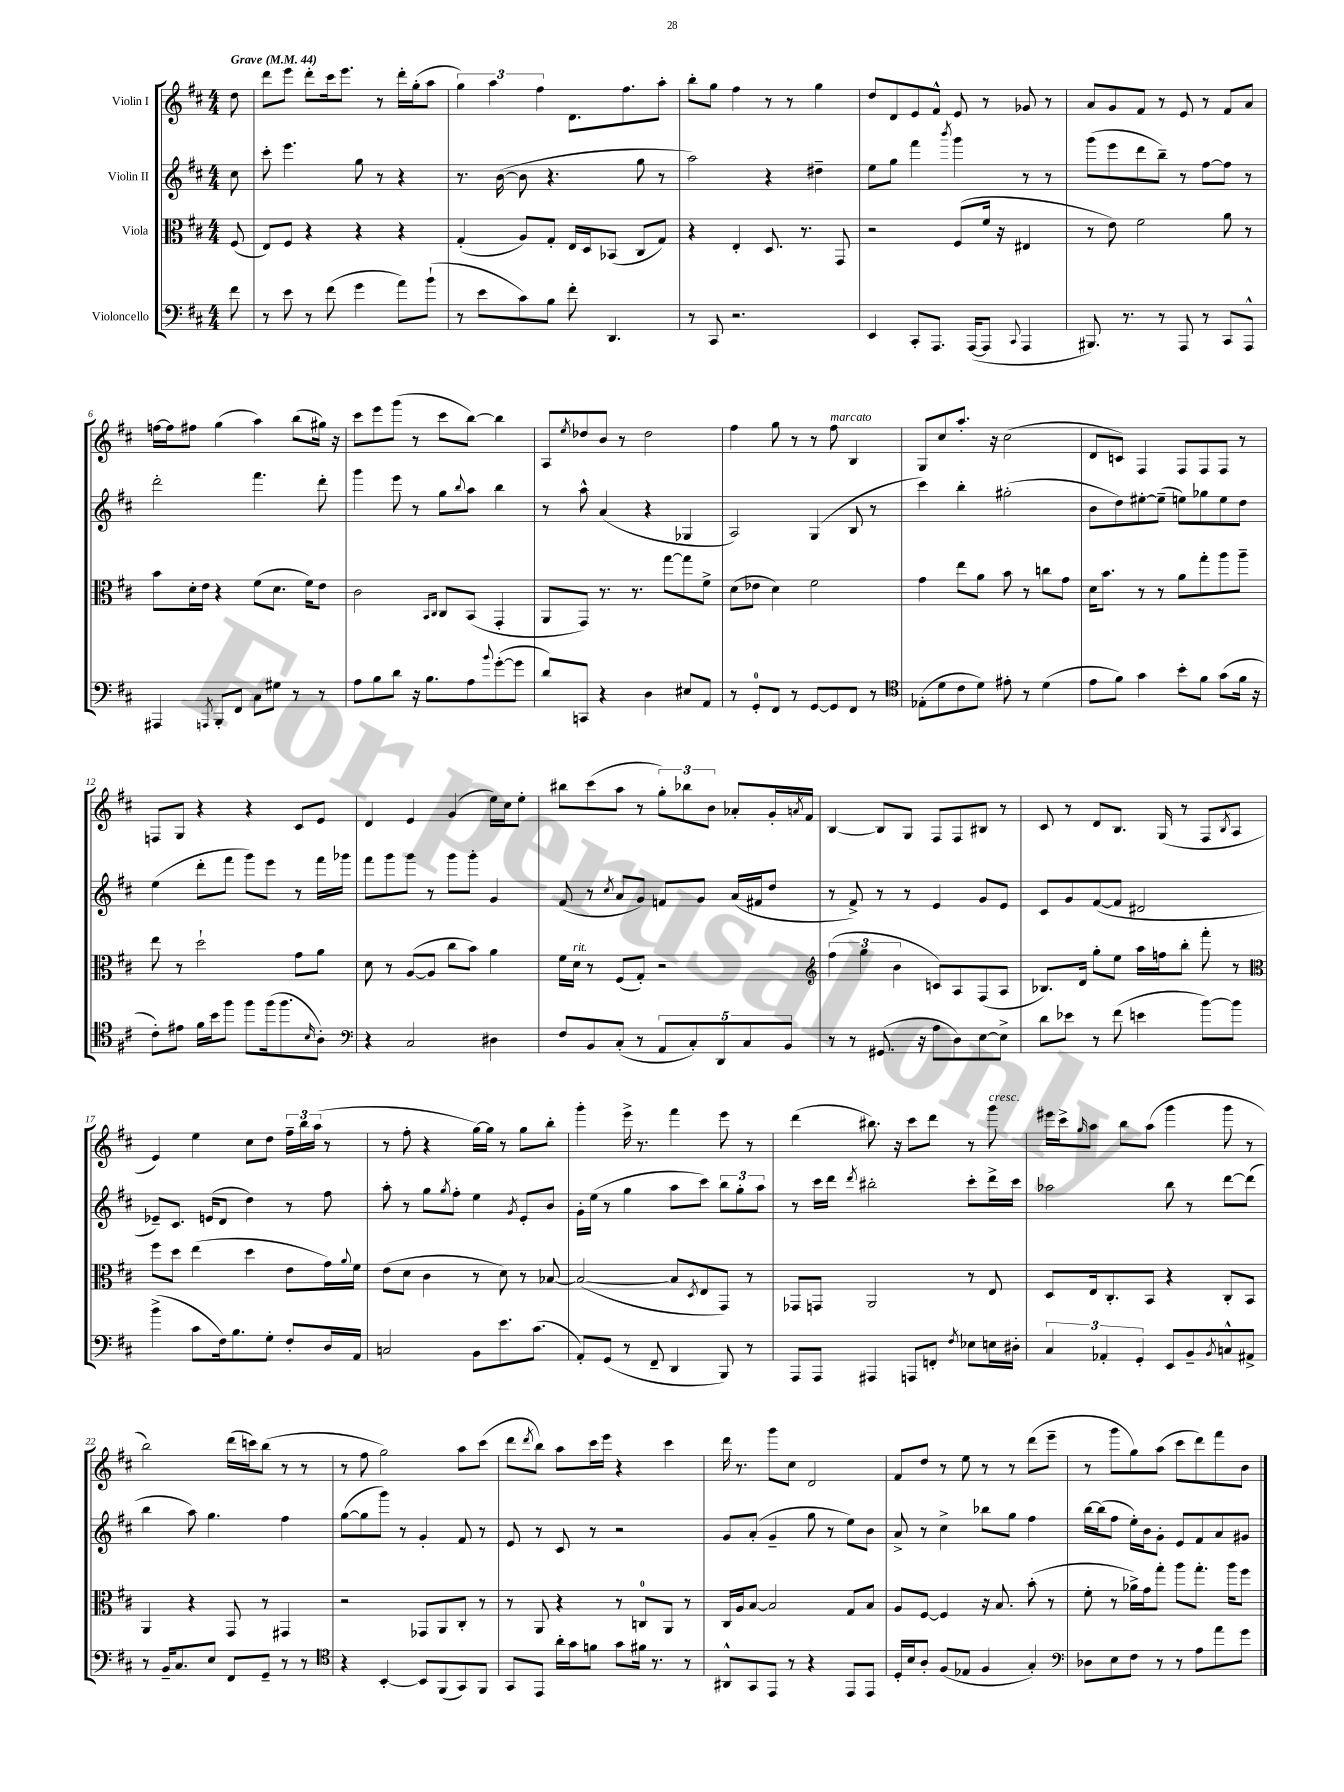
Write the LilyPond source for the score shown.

<<
\new StaffGroup <<
\new Staff = "s0" \with { instrumentName = "Violin I" } {
    \clef treble \key d \major \numericTimeSignature \time 4/4 \partial 8 \tempo "Grave" 4 = 44
    d''8 |
    d'''8 e'''8 d'''8-. cis'''16 e'''8. r8 d'''16-. g''16-.( a''8 |
    \tuplet 3/2 { g''4) a''4 fis''4 } d'8. fis''8. a''8-. |
    b''8-. g''8 fis''4 r8 r8 g''4 |
    d''8 d'8 e'8 fis'8-^ e'8 r8 ges'8 r8 |
    a'8 g'8 fis'8 r8 e'8 r8 fis'8 a'8 |
    f''16~ f''16 fis''8 g''4( a''4) b''8( gis''16) r16 |
    cis'''8 e'''8 g'''8( r8 cis'''8 b''8~) b''4 |
    a8 \acciaccatura { e''8 } des''8 b'8 r8 des''2 |
    fis''4 g''8 r8 r8 fis''8^\markup { \italic "marcato" } b4 |
    g8 cis''8 a''8.-. r16 cis''2( |
    d'8 c'8) fis4 fis8 fis8 fis8 r8 |
    f8 g8 r4 r4 cis'8 e'8 |
    d'4 e'4 g'4( e''16) cis''16 e''8-. |
    bis''8 cis'''8( a''8 r8 \tuplet 3/2 { g''8-.) bes''8 b'8 } aes'8-. g'16-. \acciaccatura { a'8 } fis'16 |
    b4~ b8 g8 fis8 fis8 bis8 r8 |
    cis'8 r8 d'8 b8. g16( r8 fis8 \acciaccatura { b8 } a8 |
    e'4) e''4 cis''8 d''8 \tuplet 3/2 { fis''16-- b''16 a''16( } r8 |
    r8 fis''8-. r4 g''16~) g''16 r8 g''8 b''8-. |
    g'''4-. e'''16-> r8. fis'''4 e'''8 r8 |
    d'''4( bis''8.) r16 cis'''8 d'''8 r8 g'''8^\markup { \italic "cresc." } |
    eis'''16 cis'''16-> \grace { g''16 } a''8 b''8 a''8( g'''4 g'''8 r8 |
    b''2) d'''16( c'''16) b''8( r8 r8 |
    r8 fis''8 g''2) a''8 cis'''8( |
    d'''8 \acciaccatura { d'''8 } b''8) a''8 cis'''16 e'''16 r4 cis'''4 |
    d'''16 r8. g'''8 cis''8 d'2 |
    fis'8 d''8 r8 e''8 r8 r8 d'''8( e'''8-- |
    r8 g'''8 g''8) a''8( cis'''8 d'''8) fis'''8 b'8 \bar "|." |
}
\new Staff = "s1" \with { instrumentName = "Violin II" } {
    \clef treble \key d \major \numericTimeSignature \time 4/4 \partial 8
    cis''8 |
    cis'''8-. e'''4. g''8 r8 r4 |
    r8. b'16~( b'8 r4. g''8 r8 |
    a''2) r4 dis''4-- |
    e''8 g''8 fis'''4 \acciaccatura { b'''8 } g'''4 r8 r8 |
    g'''8( e'''8 d'''8 b''8--) r8 fis''8~ fis''8 r8 |
    d'''2-. fis'''4. d'''8-. |
    g'''4 e'''8 r8 g''8 \appoggiatura { b''8 } a''8 b''4 |
    r8 a''8-^ a'4( r4 ges4 |
    a2) g4( b8 r8 |
    cis'''4) b''4-. gis''2-.( |
    b'8 d''8) eis''8~-. eis''8--( e''8) ges''8 e''8 d''8 |
    e''4( d'''8-. fis'''8 g'''8) e'''8 r8 fis'''16 ges'''16 |
    fis'''8 g'''8 g'''8 r8 g'''8 g'''8-. g'4 |
    fis'8( r8 \acciaccatura { cis''8 } a'8 g'8) f'8 g'8 a'16( fis'16 d''8 |
    r8 fis'8->) r8 r8 e'4 g'8 e'8 |
    cis'8 g'8 fis'8~( fis'8 dis'2 |
    ees'8--) cis'8. e'16( d'8 d''4) r8 fis''8 |
    a''8-. r8 g''8 \acciaccatura { g''8 } fis''8-. e''4 \acciaccatura { g'8 } e'8-. b'8 |
    g'16-. e''16( r8 g''4 a''8 cis'''8) \tuplet 3/2 { b''8 g''8-. a''8 } |
    r8 cis'''16 d'''16 \acciaccatura { d'''8 } bis''2-. cis'''8-. d'''16-> cis'''16 |
    aes''2 b''8 r8 d'''8~ d'''8( |
    b''4 a''8) g''4. fis''4 |
    g''8~( g''8 g'''8) r8 g'4-. fis'8 r8 |
    e'8 r8 cis'8 r8 r2 |
    g'8 a'8-.( g'4-- g''8 r8 e''8) b'8 |
    a'8-> r8 cis''4-> bes''8 g''8 fis''4 |
    b''16~ b''16( fis''8 e''16-.) b'16 g'8-. e'8 fis'8 a'8 gis'8 \bar "|." |
}
\new Staff = "s2" \with { instrumentName = "Viola" } {
    \clef alto \key d \major \numericTimeSignature \time 4/4 \partial 8
    fis8( |
    e8) fis8 r4 r4 r4 |
    g4-.( a8) g8-. e16 d16 bes,8( cis8 g8) |
    r4 e4-. d8. r8. g,8 |
    r2 fis8( fis'16 r16 eis4 |
    r8 e'8) fis'2 a'8 r8 |
    b'8 d'16-. e'16 r4 fis'8( d'8. fis'16) e'8 |
    cis'2 \grace { b,16 cis16 } cis8 b,8( g,4-. |
    a,8 g,8) r8. r8. g''8~ g''8 fis'8-> |
    d'8( ees'8 d'4) fis'2 |
    g'4 e''8 a'8 b'8 r8 c''8 g'8 |
    d'16 b'8. r8 r8 a'8 g''8-. a''8 a''8-- |
    e''8 r8 d''2-! g'8 a'8 |
    d'8 r8 a8~( a8 cis''8 b'8) a'4 |
    fis'16 d'16^\markup { \italic "rit." } r8 fis8( g8-.) r2 |
    \clef treble \tuplet 3/2 { fis''4( g''4 b'4 } c'8) a8 fis8( a8 |
    bes8.) d'16 g''8-. e''8 a''16 f''16 b''8-. fis'''8-. r8 |
    \clef alto fis''8 d''8 e''4( d''4 e'8 g'16) \appoggiatura { a'8 } fis'16 |
    e'8( d'8 cis'4 r8 d'8) r8 bes8~ |
    bes2~( bes8 \acciaccatura { d8 } e8 g,8) r8 |
    ges,8 g,8 a,2 r8 e8 |
    d8 e16 cis8.-. b,8 r4 cis8-. b,8 |
    a,4 r4 g,8 r8 gis,4 |
    r2 ges,8 a,8 cis8-. r8 |
    r8 a,8 r4 r8 c8-0 a,8 r8 |
    cis16 a16 b8~ b2 g8 b8 |
    a8 fis8~ fis4 r16 b8. b'8-.( r8 |
    fis'8-. r8 aes'16->) g'16 g''8-. a''8 g''8.-. a''16 fis''8 \bar "|." |
}
\new Staff = "s3" \with { instrumentName = "Violoncello" } {
    \clef bass \key d \major \numericTimeSignature \time 4/4 \partial 8
    fis'8 |
    r8 e'8 r8 fis'8( g'4 a'8) b'8-!( |
    r8 e'8 cis'8) b8 fis'8-. d,4. |
    r8 cis,8 r2. |
    e,4 cis,8-. a,,8. a,,16~( a,,8 \appoggiatura { cis,8 } a,,4 |
    bis,,8.) r8. r8 a,,8 r8 cis,8 a,,8-^ |
    ais,,4 \acciaccatura { a,,8 } b,,8-. fis,8 cis8 gis8 r8 r8 |
    a8 b8 d'8 r16 b8. a8 \appoggiatura { b'8 } g'8~-.( g'8 |
    d'8) c,8 r4 d4 eis8 a,8 |
    r8 g,8-0-. fis,8 r8 g,8~ g,8 fis,8 r8 |
    \clef tenor ees8-.( d'8 cis'8 d'8) eis'8-. r8 d'4( |
    e'8 fis'8) g'4 b'8-. fis'8 g'8( fis'16 r16 |
    cis'8-.) eis'8 fis'16 b'16 fis''8 fis''8 fis''16( fis''8. \grace { b16 } a8-.) |
    \clef bass r4 cis2 dis4 |
    fis8 b,8 cis8-.( r8 \tuplet 5/4 { a,8 cis8-.) d,8 cis8 b,8 } |
    r8 r8 gis,8.( r16 a8 d8) e8~ e8-> |
    d'8 ees'8 r8 fis'8( e'4 b'8~) b'8 |
    b'4->( cis'8 fis16) b8. g8-. fis8-. d16 a,16 |
    c2 b,8 e'8. cis'8.( |
    a,8-.) g,8( r8 fis,8-- d,4 b,,8) r8 |
    a,,8 a,,8 ais,,4 a,,8 f,8-. \acciaccatura { fis8 } ees8 e16 dis16-. |
    \tuplet 3/2 { cis4 aes,4-. g,4-. } e,8 b,8-- \acciaccatura { b,8 } c8-^ ais,8-> |
    r8 b,16-- cis8. e8 fis,8 g,8-- r8 r8 |
    \clef tenor r4 b,4~-. b,8 fis,8( g,8) fis,8 |
    g,8 e,8 a'16-. g'16 f'8 g'8 fis'16 r8. r8 |
    ais,8-^ g,8 e,8 r8 r4 e,8 e,8 |
    d16-. b16 a8-. fis8( ees8 fis4 g4-.) |
    \clef bass des8 e8 fis8 r8 r8 a8 a'8 g'8 \bar "|." |
}
>>
>>
